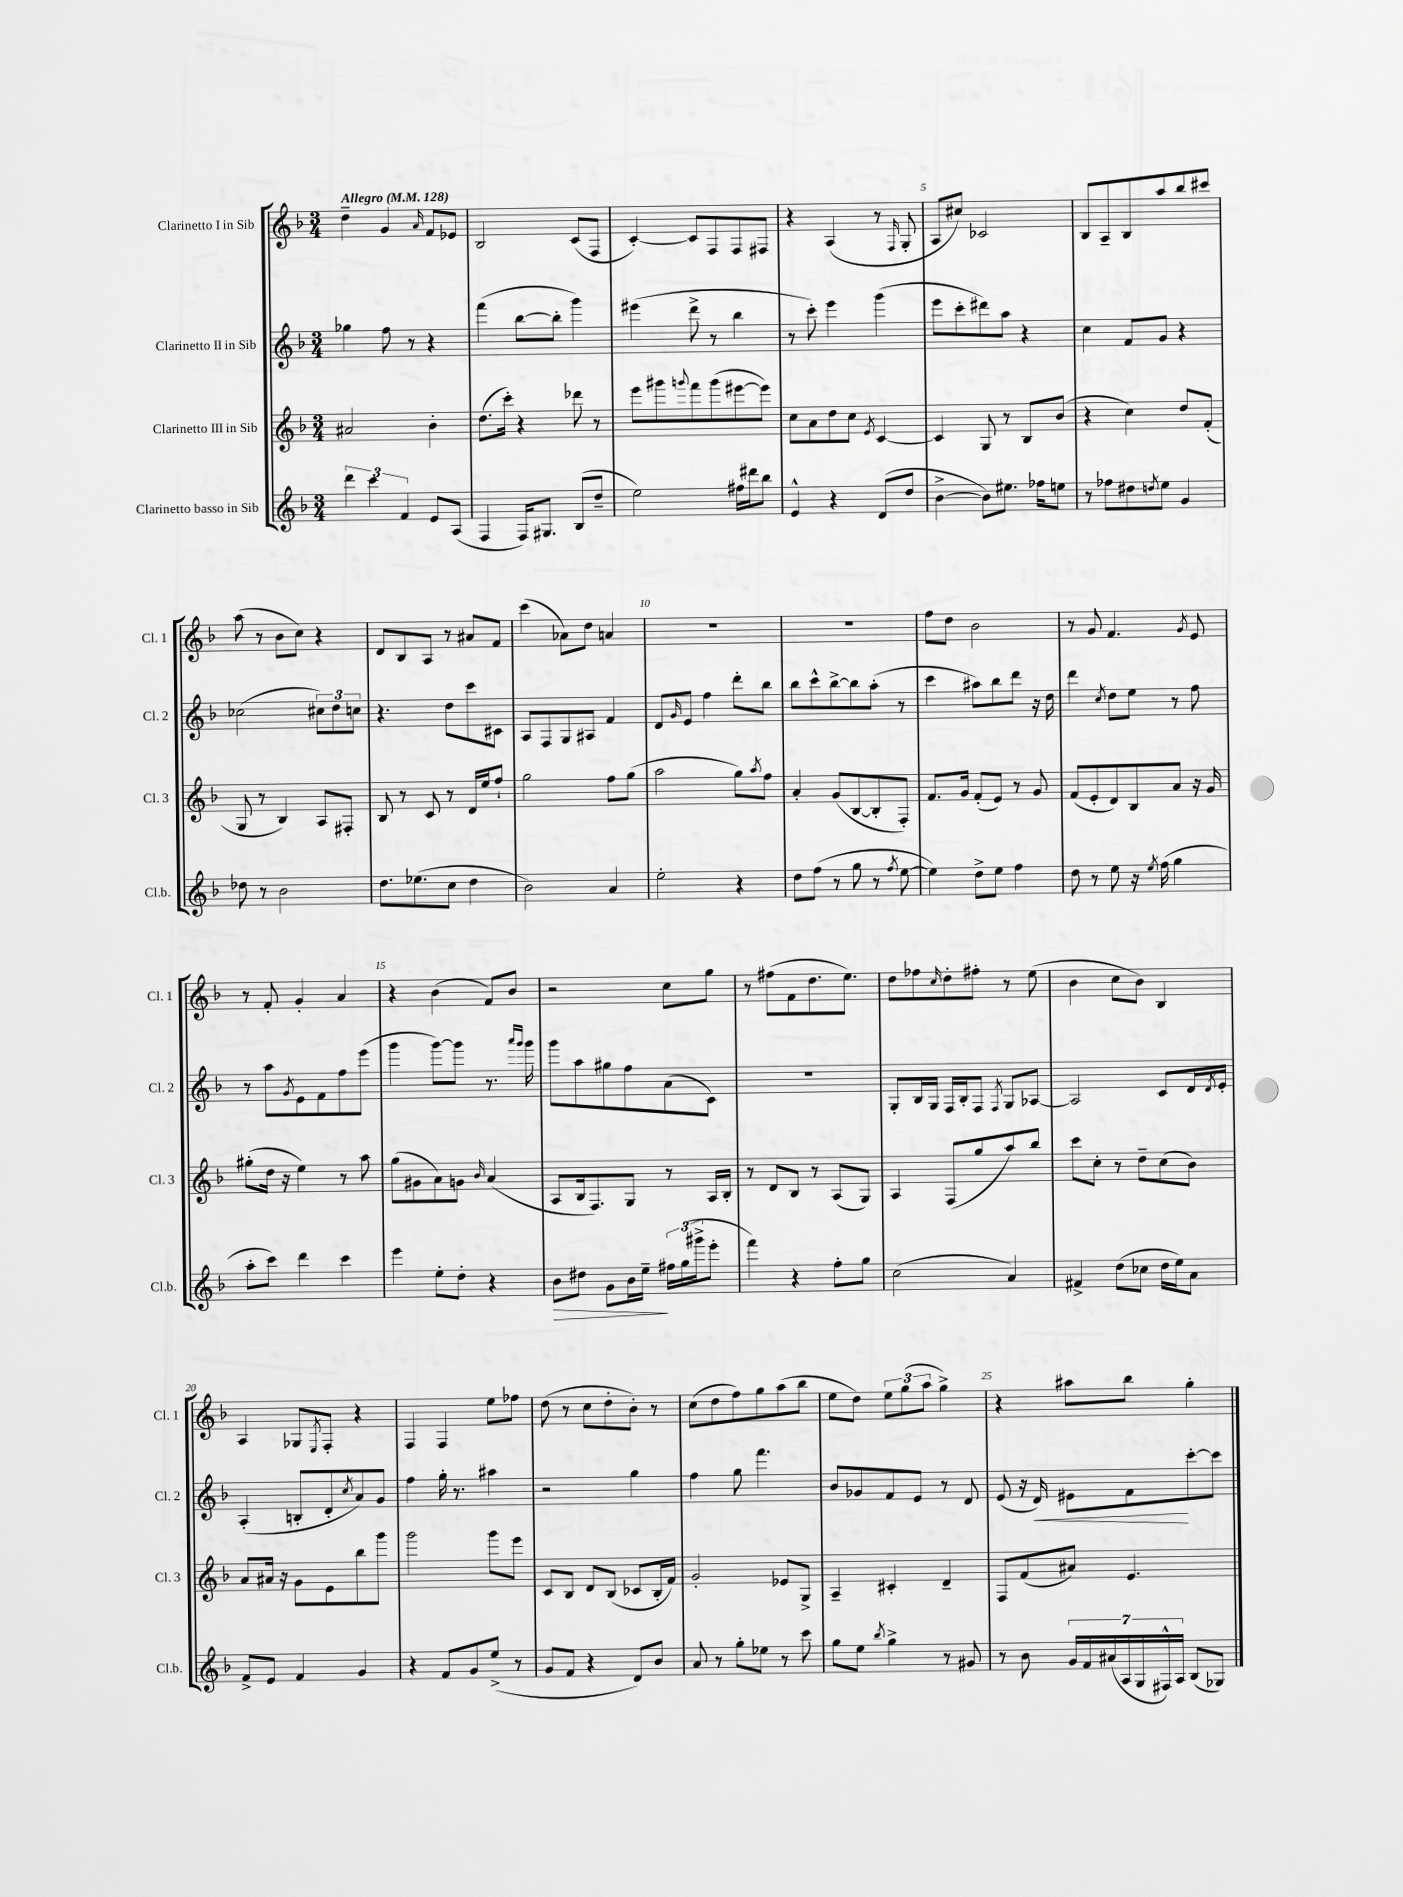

**kern	**kern	**kern	**kern
*staff4	*staff3	*staff2	*staff1
*clefG2	*clefG2	*clefG2	*clefG2
*k[b-]	*k[b-]	*k[b-]	*k[b-]
*M3/4	*M3/4	*M3/4	*M3/4
*MM128	*MM128	*MM128	*MM128
6ddd	2a#	4gg-	4dd~
6ccc	.	.	.
.	.	8ff	4g
6f	.	.	.
.	.	8r	.
.	.	.	16qqa
8e	4b-'	4r	8f
(8A	.	.	8e-
=	=	=	=
4F	(8.dd	(4fff	2B-
.	16ccc')	.	.
16F)	4r	[8bb-	.
8.G#	.	.	.
.	.	8bb-']	.
(8B-	8ddd-	4ggg)	(8c
8dd~	8r	.	8F
=	=	=	=
2ee)	8eee	(4eee#	[4c')
.	8ggg#	.	.
.	8qqggg	.	.
.	8fff	8ddd^	8c]
.	(8ggg	8r	8F
16ff#	[8eee#	4bb-	8F
16ddd#	.	.	.
8bb-	8eee#])	.	8F#
=	=	=	=
4e^^	8cc	8r	4r
.	8a	8ccc')	.
4r	8dd	4eee	(4A
.	8cc	.	.
.	8qe	.	.
(8d	[4c	(4ggg	8r
.	.	.	16qqF
8dd	.	.	8G'
=	=	=	=
[4b-^	4c]	8eee	8A
.	.	8ccc'	8cc#)
8b-])	8G	8ddd#)	2c-
8.ee#	8r	8aa	.
.	8B-	4r	.
16ff-	.	.	.
8ee	(8b-	.	.
=	=	=	=
8r	4r	4cc	8B-
8ff-	.	.	8A~
8dd#	4cc)	8f	8B-
8qdd	.	.	.
8ee	.	8g	8aa
4g	8dd	4r	8bb-
.	(8f'	.	8ccc#
=	=	=	=
8dd-	8G	(2cc-	(8aa
8r	8r	.	8r
2b-	4B-)	.	8b-
.	.	.	8cc)
.	8A	12cc#)	4r
.	.	12dd	.
.	8F#'	.	.
.	.	12cc	.
=	=	=	=
8.dd	8B-	4.r	8d
.	8r	.	8B-
(8.ee-	.	.	.
.	8c	.	8A
8cc	8r	8dd	8r
4dd	16d	8ccc	8a#
.	16ee	.	.
.	8ff`	8c#	8f
=	=	=	=
2b-)	2gg	8A	(4ccc
.	.	8F	.
.	.	8G	8a-)
.	.	8A#	8dd
4a	8ff	4f	4a
.	(8gg	.	.
=	=	=	=
2ee'	2aa	8d	2.r
.	.	16qqg	.
.	.	8e	.
.	.	4ff	.
4r	8gg)	8ddd'	.
.	8qaa	.	.
.	8ff	8bb-	.
=	=	=	=
8dd	4a'	8bb-	2.r
(8ff	.	8ccc^^	.
8r	(8g	[8bb-^	.
8gg	[8B-	8bb-]	.
8r	8B-']	(8aa'	.
8qff	.	.	.
[8ee	8F')	8r	.
=	=	=	=
4ee])	8.f	4ccc	8ff
.	.	.	8dd
.	16g	.	.
8dd^	(8f'	8aa#)	2b-
8ee	8e)	8bb-	.
4ff	8r	8ddd	.
.	8g	16r	.
.	.	16dd	.
=	=	=	=
8dd	(8f	4ddd	8r
8r	8e'	.	8g
.	.	8qcc	.
8ee	8d)	8dd	4.f
16r	8B-	8ee	.
8qee	.	.	.
(16ff	.	.	.
4gg	8a	8r	.
.	.	.	8qg
.	16r	8ff	8e
.	16g	.	.
=	=	=	=
8aa'	(8gg#'	8r	8r
8ccc)	16dd	8aa	8f'
.	16r	.	.
.	.	8qg	.
4ddd	4ee)	8e	4g'
.	.	8f	.
4ccc	8r	8ff	4a
.	8aa	(8eee	.
=	=	=	=
4eee	(8gg	4ggg	4r
.	8g#	.	.
8ee'	8a)	[8ggg)	(4b-
8dd'	8g	8ggg]	.
.	16qqb-	.	.
4r	(4a	8.r	8f)
.	.	.	8b-
.	.	16qqaaa	.
.	.	16qqggg	.
.	.	16ggg	.
=	=	=	=
8b-	8A	8ggg	2r
8dd#	16B-	8aa	.
.	8.F)	.	.
8g	.	8gg#	.
16b-	8G	8ff	.
16ee~	.	.	.
24ff#	8r	(8a	8cc
(24gg	.	.	.
24ggg#^	.	.	.
8eee'	16A	8c)	8gg
.	16B-'	.	.
=	=	=	=
4fff)	8r	2.r	8r
.	8d	.	(8ff#
4r	8B-	.	8f
.	8r	.	8.dd
8ff'	(8A	.	.
.	.	.	8.ee)
8gg	8G)	.	.
=	=	=	=
(2cc	4A	8G'	8dd
.	.	16B-	8ff-
.	.	16G	.
.	.	.	16qqcc
.	(8F	16F	8dd'
.	.	16B-'	.
.	8gg	8F	8ff#'
.	.	8qF	.
4a)	8aa)	8G	8r
.	8bb-	[8A-	(8ee
=	=	=	=
4f#^	8ccc	2A-]	4b-
.	8cc'	.	.
(8dd	8r	.	8cc
8cc-	8dd~	.	8b-)
16dd	(8cc	8c	4B-
16ee)	.	.	.
8a	8b-)	16d	.
.	.	8qd	.
.	.	16e'	.
=	=	=	=
8f^	8a	(4A'	4A
8e	16a#	.	.
.	16r	.	.
4f	8g	8B'	8G-
.	.	.	8qE
.	8e	8d'	8F'
.	.	8qcc	.
4g	8bb-	8a)	4r
.	8ggg	8g	.
=	=	=	=
4r	2ggg	4ff	4F
8f	.	16gg'	4F
.	.	8.r	.
8g	.	.	.
(8ee^	8ggg	4aa#	8ee
8r	8eee	.	8ff-
=	=	=	=
8g	8c	2r	(8dd
8f	8B-	.	8r
4r	8d	.	8cc
.	(8B-	.	8dd'
8d)	8c-	4gg	8b-')
8b-	16B-'	.	8r
.	16f)	.	.
=	=	=	=
8a	2g'	4ff	(8cc
8r	.	.	8dd
8gg'	.	8gg	8ff)
8ee-	.	4.fff	8gg
8r	8e-	.	(8aa
8ccc	8G^	.	8bb-
=	=	=	=
8gg	4A~	8b-	8ee
8ee	.	8g-	8dd)
8qbb-	.	.	.
4gg^	4c#'	8f	12ee
.	.	.	(12gg
.	.	8e	.
.	.	.	12aa
8r	4d~	8r	4gg^)
8g#	.	8d	.
=	=	=	=
8r	8F	(8e	4r
8b-	(8f	16r	.
.	.	16d)	.
28g	8a#)	8e#	8aa#
28f	.	.	.
(28a#	.	.	.
28A	.	.	.
.	4.e	8f	8bb-
28G	.	.	.
28F#^^)	.	.	.
28A	.	.	.
(8B-	.	[8ccc'	4gg'
8G-)	.	8ccc]	.
==	==	==	==
*-	*-	*-	*-
